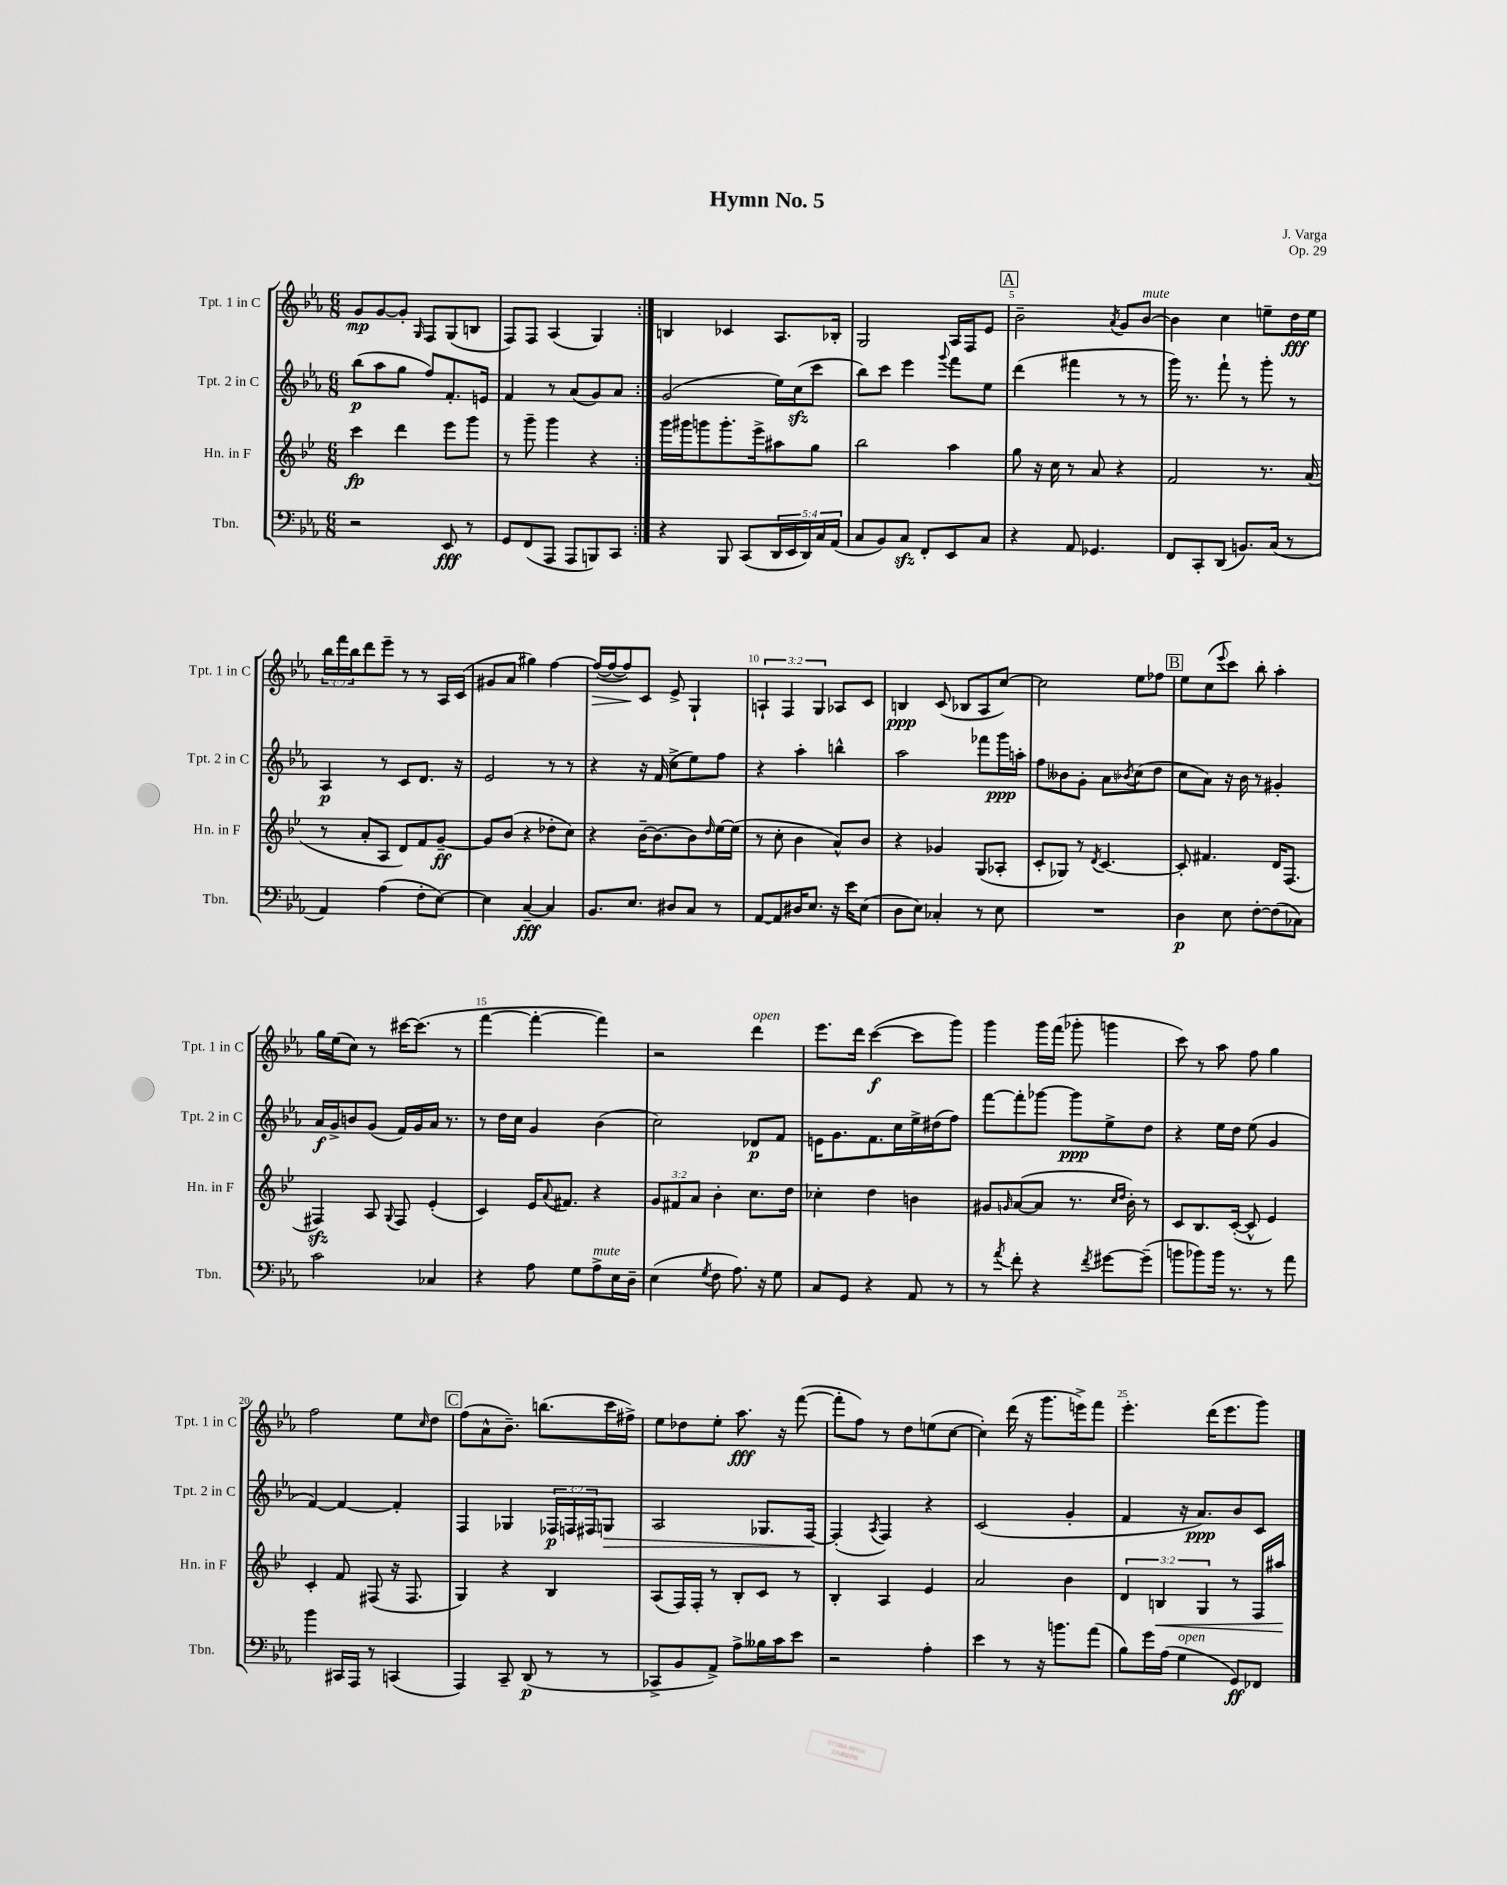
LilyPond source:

\header { title = "Hymn No. 5" composer = "J. Varga" opus = "Op. 29" }
<<
\new StaffGroup <<
\new Staff = "s0" \with { instrumentName = "Tpt. 1 in C" shortInstrumentName = "Tpt. 1 in C" } {
    \clef treble \key ees \major \numericTimeSignature \time 6/8 \override Staff.TupletNumber.text = #tuplet-number::calc-fraction-text
    \repeat volta 2 { g'8\mp g'8~ g'8-. \grace { g16 } f8 g8( b8 |
    f8) f8 aes4( g4) | }
    b4 ces'4 aes8. bes16-. |
    g2 aes16 f16 ees'8 |
    \mark \markup { \box "A" } bes'2-- \acciaccatura { aes'8 } g'8 bes'8~^\markup { \italic "mute" } |
    bes'4 c''4 e''8-- d''16\fff e''16 |
    \tuplet 3/2 { bes''16 f'''16 bes''16 } d'''8 ees'''8-- r8 r8 aes16 c'16( |
    gis'8 aes'8 gis''4) f''4~ |
    f''16~\>( f''16~ f''8\!) c'8 ees'8-> g4-! |
    \tuplet 3/2 { a4-! f4 g4 } aes8 c'8 |
    b4\ppp c'8( bes8 aes8 c''8~) |
    c''2 ees''8 fes''8 |
    \mark \markup { \box "B" } ees''8 c''8( \appoggiatura { ees'''8 } c'''8) bes''8-. aes''4-. |
    g''16 ees''16( c''8) r8 cis'''16~ cis'''8.( r8 |
    f'''4~ f'''4~-. f'''4) |
    r2 d'''4^\markup { \italic "open" } |
    ees'''8. d'''16 c'''4~\f( c'''8 g'''8) |
    g'''4 g'''16 f'''16( ges'''8-. g'''4 |
    c'''8) r8 aes''8 f''8 g''4 |
    f''2 ees''8 \grace { c''16 } d''8 |
    \mark \markup { \box "C" } f''8( aes'8-^ bes'8.--) b''8.( c'''16 fis''16->) |
    ees''8 des''8 ees''8-. aes''8.\fff r16 f'''8~( |
    f'''8-. f''8) r8 d''8 e''8( c''8~ |
    c''4-.) d'''16( r16 g'''8. e'''16->) f'''8 |
    ees'''4.-. d'''16( ees'''8. g'''8) \bar "|." |
}
\new Staff = "s1" \with { instrumentName = "Tpt. 2 in C" shortInstrumentName = "Tpt. 2 in C" } {
    \clef treble \key ees \major \numericTimeSignature \time 6/8 \override Staff.TupletNumber.text = #tuplet-number::calc-fraction-text
    \repeat volta 2 { bes''8\p( aes''8 g''8 f''8) f'8.-. e'16 |
    f'4 r8 aes'8( g'8) aes'8 | }
    g'2( ees''16) c''16\sfz( c'''8 |
    bes''8) c'''8 ees'''4 \appoggiatura { g'''8 } f'''8 ees''8 |
    \mark \markup { \box "A" } d'''4( fis'''4 r8 r8 |
    g'''16) r8. f'''8-! r8 g'''8-. r8 |
    aes4\p r8 c'8 d'8. r16 |
    ees'2 r8 r8 |
    r4 r16 f'16( c''8-> ees''8) f''8 |
    r4 aes''4-. b''4-^ |
    aes''2 fes'''8 g'''16\ppp a''16-. |
    f''8 beses'8 g'8-. aes'8 \acciaccatura { bes'8 } c''8( d''8 |
    \mark \markup { \box "B" } c''8 aes'8) r16 bes'16 r8 gis'4-. |
    aes'16\f g'16-> b'8 g'8( f'16) g'16 aes'16 r8. |
    r8 d''16 c''16 g'4 bes'4( |
    c''2) des'8\p f'8 |
    e'16 g'8. f'8. c''16 ees''16-> dis''16( f''8) |
    f'''8~ f'''8-. ges'''8~ ges'''8\ppp ees''8-> d''8 |
    r4 ees''16 d''16 ees''8( g'4 |
    f'4~) f'4~ f'4-. |
    \mark \markup { \box "C" } f4 ges4 \tuplet 3/2 { fes16\p f16 fis16 } g8\> |
    aes2 ges8. f16~\! |
    f4-.( \acciaccatura { aes8 } f4) r4 |
    c'2( g'4-. |
    f'4 r16 aes'8.\ppp) bes'8 c'8 \bar "|." |
}
\new Staff = "s2" \with { instrumentName = "Hn. in F" shortInstrumentName = "Hn. in F" } {
    \clef treble \key bes \major \numericTimeSignature \time 6/8 \override Staff.TupletNumber.text = #tuplet-number::calc-fraction-text
    \repeat volta 2 { c'''4\fp d'''4 ees'''8 g'''8 |
    r8 g'''8-- g'''4 r4 | }
    g'''16 gis'''16 g'''8 g'''8.-. ees'''16-> ais''8 g''8 |
    bes''2 a''4 |
    \mark \markup { \box "A" } g''8 r16 c''16 r8 a'8 r4 |
    f'2 r8. a'16( |
    r8 a'8-. a8 d'8) f'8 g'8~--\ff |
    g'8 bes'8( r4 des''8-. c''8) |
    r4 bes'16~-- bes'8.( bes'8) \grace { d''16 } ees''16~ ees''16( |
    r8 c''8-. bes'4 a'8-^) bes'8 |
    r4 ges'4 g8( aes8-. |
    c'8-. ges8) r8 \acciaccatura { d'8 } c'4.~ |
    \mark \markup { \box "B" } c'8-. fis'4. d'16 f8.( |
    fis4\sfz) a8 \appoggiatura { g8 } fis8 ees'4-.( |
    c'4) ees'16 \appoggiatura { a'8 } fis'8. r4 |
    \tuplet 3/2 { g'8 fis'8 a'8 } bes'4-. c''8. d''16 |
    ces''4-. d''4 b'4 |
    gis'8 \grace { g'16 } a'8~( a'8 r8. \grace { c''16 d''16 } bes'16-.) r8 |
    c'8 bes8. c'16~-.( c'8-^ ees'4) |
    c'4-. f'8 fis8( r16 fis8. |
    \mark \markup { \box "C" } g4) r4 bes4 |
    a8( f16) f16-. r8 bes8-. c'8 r8 |
    bes4-. a4 ees'4 |
    a'2 bes'4 |
    \tuplet 3/2 { d'4 b4\< g4 } r8 f16 ais''16\! \bar "|." |
}
\new Staff = "s3" \with { instrumentName = "Tbn." shortInstrumentName = "Tbn." } {
    \clef bass \key ees \major \numericTimeSignature \time 6/8 \override Staff.TupletNumber.text = #tuplet-number::calc-fraction-text
    \repeat volta 2 { r2 ees,8\fff r8 |
    g,8 f,8( aes,,8 aes,,8 b,,8) c,8 | }
    r4 bes,,8 c,8( \tuplet 5/4 { d,16 ees,16 d,16) c16 aes,16( } |
    c8 bes,8) c8\sfz f,8-. ees,8 c8 |
    \mark \markup { \box "A" } r4 aes,8 ges,4. |
    f,8 c,8-. d,8( b,8.) c16( r8 |
    aes,4) aes4( f8-. ees8~) |
    ees4 c4~--\fff c4 |
    bes,8. ees8. dis8 c8 r8 |
    aes,8~ aes,8 dis16 ees8. r16 ees'16 ees8( |
    d8 ees8) ces4-. r8 ees8 |
    R2. |
    \mark \markup { \box "B" } d4\p ees8 f8~-. f8( ces8) |
    c'2 ces4 |
    r4 aes8 g8 aes8->^\markup { \italic "mute" } ees16 d16-- |
    ees4( \acciaccatura { g8 } f8 aes8.) r16 g8 |
    c8 g,8 r4 aes,8 r8 |
    r8 \acciaccatura { aes'8 } f'8-. r4 \acciaccatura { f'8 } gis'8~ gis'8--( |
    b'8 bes'8) bes'16 r8. r8 aes'8 |
    bes'4 cis,16 aes,,16 r8 c,4( |
    \mark \markup { \box "C" } aes,,4) c,8-- d,8\p( r8 r8 |
    ces,8-> bes,8 aes,8->) aes8-> beses16 c'16 ees'8 |
    r2 aes4-. |
    ees'4 r8 r16 b'8. aes'8( |
    bes8) g'16 aes16( g4^\markup { \italic "open" } g,8\ff) fes,8 \bar "|." |
}
>>
>>
\layout { \context { \Score \override BarNumber.break-visibility = ##(#f #t #t) barNumberVisibility = #(every-nth-bar-number-visible 5) } }
